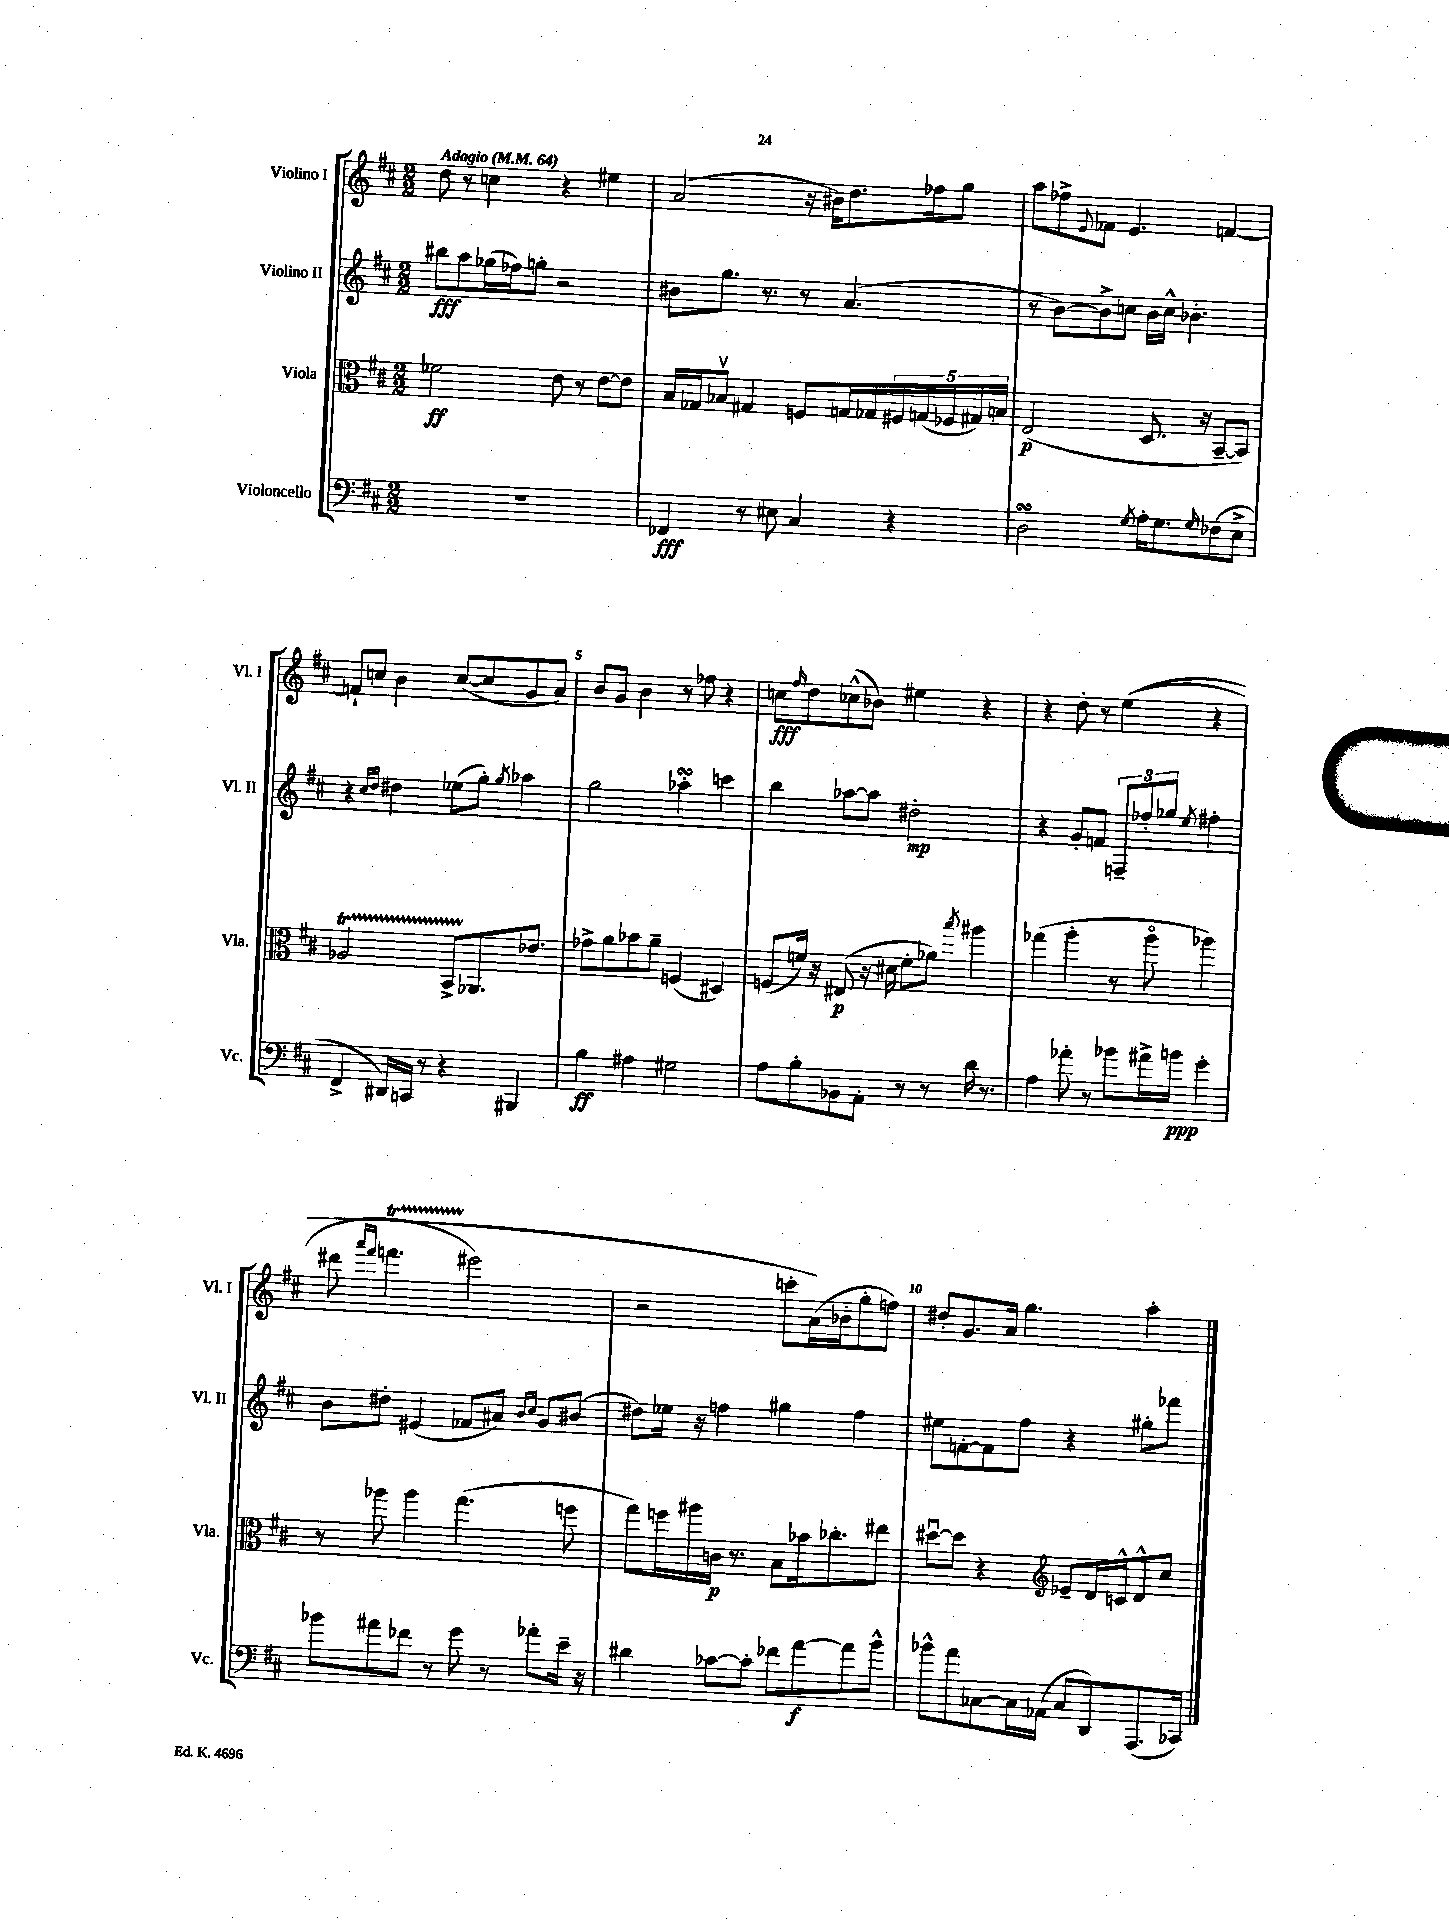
<<
\new StaffGroup <<
\new Staff = "s0" \with { instrumentName = "Violino I" shortInstrumentName = "Vl. I" } {
    \clef treble \key d \major \numericTimeSignature \time 2/2 \tempo "Adagio" 4 = 64
    d''8 r8 c''4 r4 eis''4 |
    a'2( r16 bis'16) d''8. fes''16 g''8 |
    a''8 fes''8-> \appoggiatura { e'8 } fes'8 e'4. f'4~ |
    f'8-! c''8 b'4 c''8~( c''8 g'8 a'8) |
    b'8 g'8 b'4 r8 fes''8 r4 |
    c''8\fff \grace { fis''16 } d''8 ces''8-^( bes'8) eis''4 r4 |
    r4 d''8-. r8 e''4(\( r4 |
    dis'''8 \grace { a'''16 fis'''16 } f'''4.\startTrillSpan eis'''2\stopTrillSpan) |
    r2 c'''8-. a'16(\) bes'16-. g''8-. f''8) |
    dis''8-. g'8. a'16 g''4. a''4-. \bar "|." |
}
\new Staff = "s1" \with { instrumentName = "Violino II" shortInstrumentName = "Vl. II" } {
    \clef treble \key d \major \numericTimeSignature \time 2/2
    bis''8\fff a''8 ges''16( fes''16) g''8-. r2 |
    bis'8 g''8. r8. r8 a'4.( |
    r8 b'8~) b'8-> c''8 b'16 c''16-^ bes'4.-. |
    r4 \grace { cis''16 d''16 } dis''4 ees''8( g''8-.) \acciaccatura { g''8 } aes''4 |
    g''2 aes''4-.\turn c'''4 |
    b''4 aes''8~ aes''8 dis''2-.\mp |
    r4 g'8-. f'8 \tuplet 3/2 { f8-- fes''8-. ges''8 } \acciaccatura { e''8 } fis''4-. |
    b'8 dis''8-. eis'4( fes'8 ais'8) \grace { b'16 cis''16 } g'8 bis'8( |
    dis''8) ees''16 r16 f''4 gis''4 f''4 |
    eis''8 f'8~-. f'8 fis''8 r4 gis''8-. fes'''8 \bar "|." |
}
\new Staff = "s2" \with { instrumentName = "Viola" shortInstrumentName = "Vla." } {
    \clef alto \key d \major \numericTimeSignature \time 2/2
    fes'2\ff e'8 r8 e'8~ e'8 |
    b16 ges16 bes8\upbow gis4 f8 g16 ges16 \tuplet 5/4 { fis16 g16( fes16 gis16) b16 } |
    e2\p( d8. r16 b,8~-- b,8) |
    aes2\startTrillSpan b,8-> aes,8.\stopTrillSpan ees'8. |
    ges'8-> a'8 bes'8 a'8-- f4( dis4) |
    f8( f'16) r16 eis8\p( r16 dis'16 f'8-. aes'8) \acciaccatura { b''8 } ais''4 |
    ges''4( a''4-. r8 a''8\flageolet aes''4) |
    r8 aes''8 aes''4 g''4.( f''8 |
    g''8) f''16 ais''16 c'16\p r8. b8 bes'16 ces''8.-. eis''8 |
    dis''8~\downbow dis''8 r4 \clef treble ees'8-- d'16 c'16-^ d'8-^ cis''8 \bar "|." |
}
\new Staff = "s3" \with { instrumentName = "Violoncello" shortInstrumentName = "Vc." } {
    \clef bass \key d \major \numericTimeSignature \time 2/2
    R1 |
    fes,4\fff r8 eis8 cis4 r4 |
    d2\turn \acciaccatura { g8 } a16-. g8. \grace { g16 } fes8( e8-> |
    fis,4-> dis,16) c,16 r8 r4 bis,,4 |
    b4\ff ais4 gis2 |
    a8 b8-. bes,8 a,8-. r8 r8 d'16 r8. |
    a4 aes'8-. r8 bes'8 ais'16-> b'16\ppp g'4-. |
    bes'8 ais'8 fes'8 r8 g'8 r8 aes'8-. e'16-- r16 |
    dis'4 ces'8~ ces'8-. fes'8 a'8~\f a'8 b'8-^ |
    bes'8-^ a'8 ces8~ ces16 aes,16( ces8 d,8) a,,8.( ces,16) \bar "|." |
}
>>
>>
\layout { \context { \Score \override BarNumber.break-visibility = ##(#f #t #t) barNumberVisibility = #(every-nth-bar-number-visible 5) } }
